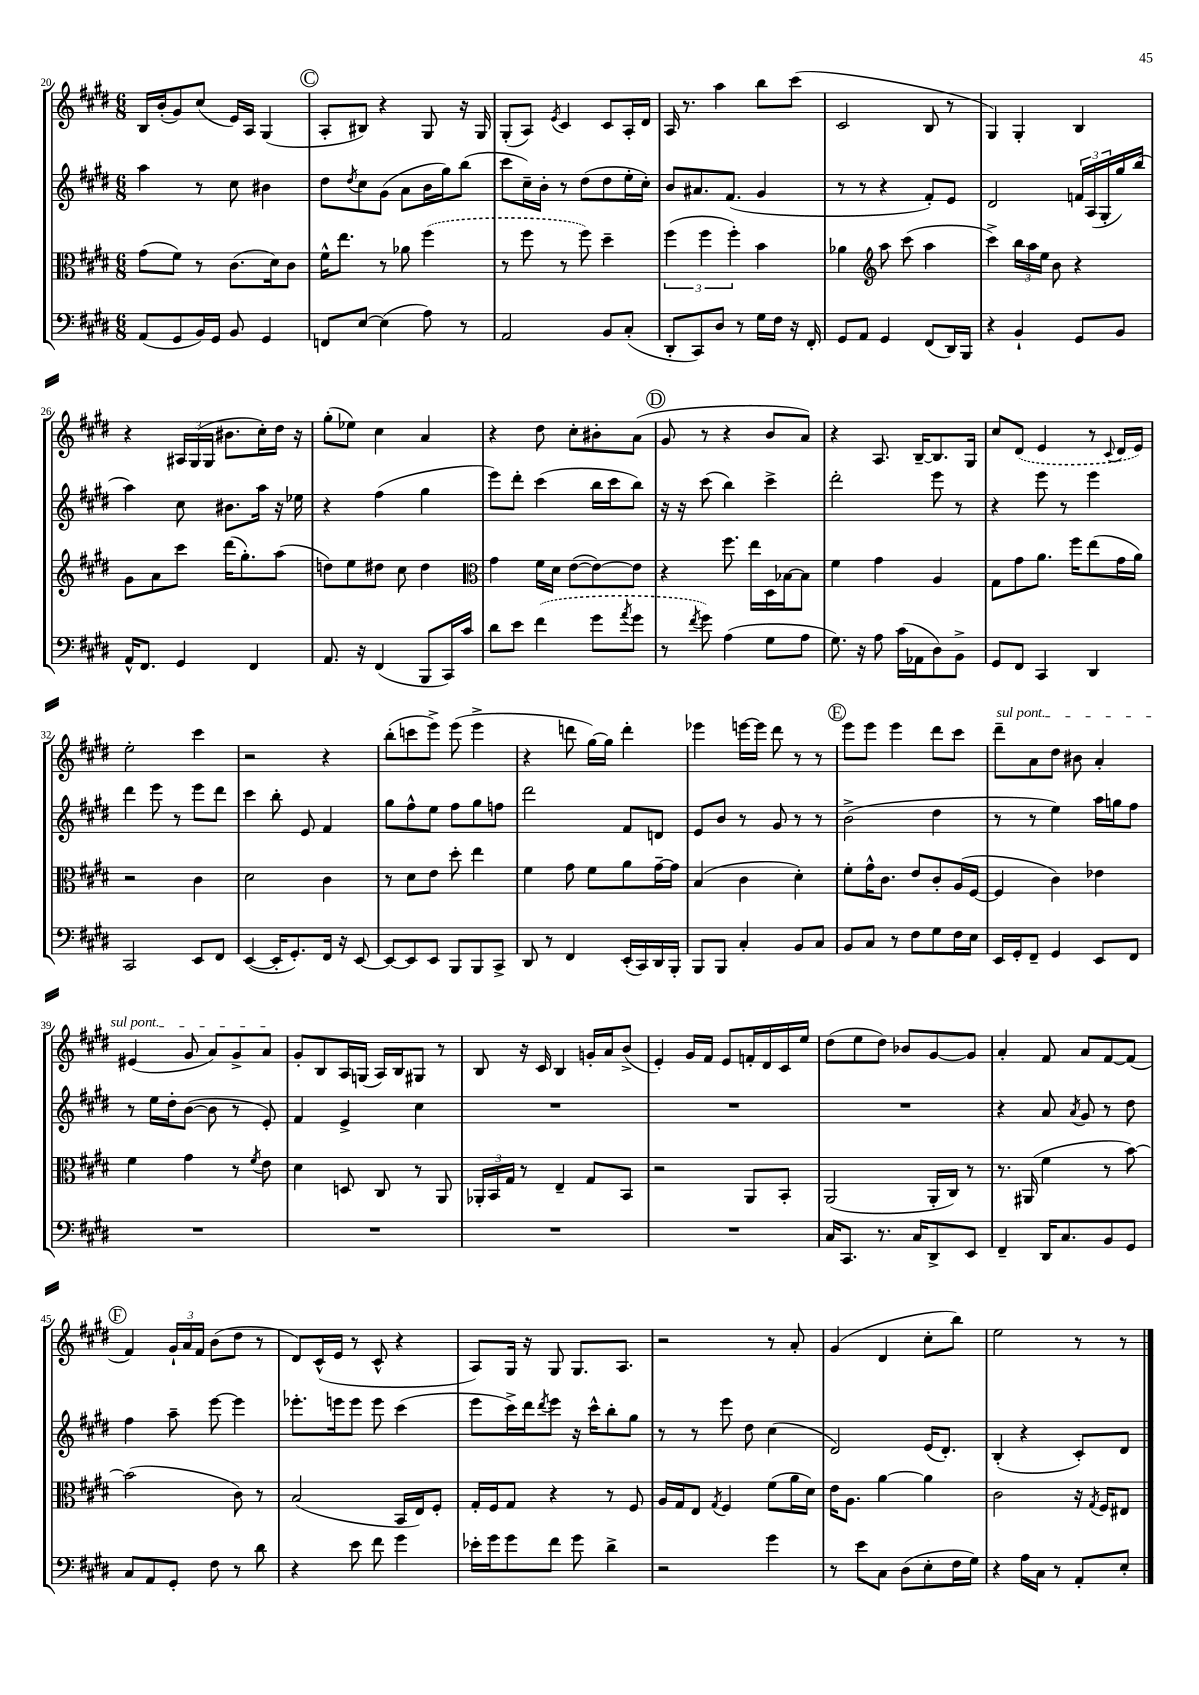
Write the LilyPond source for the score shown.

<<
\new StaffGroup <<
\new Staff = "s0" {
    \clef treble \key e \major \numericTimeSignature \time 6/8
    b16 b'16-.( gis'8) cis''8( e'16) a16 gis4( |
    \mark \markup { \circle "C" } a8-. bis8) r4 gis8 r16 gis16 |
    gis8-.( a8) \acciaccatura { e'8 } cis'4 cis'8 a16-. dis'16 |
    a16 r8. a''4 b''8 cis'''8( |
    cis'2 b8 r8 |
    gis4) gis4-. b4 |
    r4 \tuplet 3/2 { ais16 gis16( gis16 } bis'8. cis''16-.) dis''16 r16 |
    gis''8-.( ees''8) cis''4 a'4 |
    r4 dis''8 cis''8-. bis'8-. a'8( |
    \mark \markup { \circle "D" } gis'8 r8 r4 b'8 a'8) |
    r4 a8. b16~-- b8. gis16 |
    cis''8 \once \slurDashed dis'8( e'4 r8 \appoggiatura { cis'8 } dis'16 e'16) |
    e''2-. cis'''4 |
    r2 r4 |
    b''8-.( c'''8 e'''8->) e'''8( e'''4-> |
    r4 d'''8 gis''16~) gis''16 d'''4-. |
    ees'''4 e'''16~ e'''16 dis'''8 r8 r8 |
    \mark \markup { \circle "E" } e'''8 e'''8 e'''4 dis'''8 cis'''8 |
    \once \override TextSpanner.bound-details.left.text = \markup { \italic "sul pont." } dis'''8--\startTextSpan a'8 dis''8 bis'8 a'4-. |
    eis'4( gis'8 a'8) gis'8-> a'8\stopTextSpan |
    gis'8-. b8 a16 g16( a16) b16 gis8 r8 |
    b8 r16 cis'16 b4 g'16-. a'16 b'8->( |
    e'4-.) gis'16 fis'16 e'8 f'16-. dis'16 cis'16 e''16 |
    dis''8( e''8 dis''8) bes'8 gis'8~ gis'8 |
    a'4-. fis'8 a'8 fis'8~ fis'8( |
    \mark \markup { \circle "F" } fis'4) \tuplet 3/2 { gis'16-! a'16 fis'16 } b'8( dis''8 r8 |
    dis'8) cis'16-^( e'16 r8 cis'8-^ r4 |
    a8) gis16 r16 gis8 gis8. a8. |
    r2 r8 a'8-. |
    gis'4( dis'4 cis''8-. b''8) |
    e''2 r8 r8 \bar "|." |
}
\new Staff = "s1" {
    \clef treble \key e \major \numericTimeSignature \time 6/8
    a''4 r8 cis''8 bis'4 |
    \mark \markup { \circle "C" } dis''8 \acciaccatura { dis''8 } cis''8 gis'8( a'8 b'16 gis''16) b''8( |
    cis'''8 cis''16--) b'16-. r8 dis''8( dis''8 e''16-. cis''16-.) |
    b'8 ais'8. fis'8.( gis'4 |
    r8 r8 r4 fis'8-.) e'8 |
    dis'2 \tuplet 3/2 { f'16 a16( gis16-. } gis''16) b''16( |
    a''4) cis''8 bis'8. a''16 r16 ees''16 |
    r4 fis''4( gis''4 |
    e'''8) dis'''8-. cis'''4( b''16 cis'''16 b''8) |
    \mark \markup { \circle "D" } r16 r16 cis'''8( b''4) cis'''4-> |
    dis'''2-. e'''8 r8 |
    r4 e'''8 r8 e'''4 |
    dis'''4 e'''8 r8 e'''8 dis'''8 |
    cis'''4 b''8-. e'8 fis'4 |
    gis''8 fis''8-^ e''8 fis''8 gis''8 f''8 |
    dis'''2 fis'8 d'8 |
    e'8 b'8 r8 gis'8 r8 r8 |
    \mark \markup { \circle "E" } b'2->( dis''4 |
    r8 r8 e''4) a''16 g''16 fis''8 |
    r8 e''16 dis''16-. b'8~( b'8 r8 e'8-.) |
    fis'4 e'4-> cis''4 |
    R2. |
    R2. |
    R2. |
    r4 a'8 \acciaccatura { a'8 } gis'8 r8 dis''8 |
    \mark \markup { \circle "F" } fis''4 a''8-- e'''8~ e'''4 |
    ees'''8.-. e'''16 e'''8 e'''8 cis'''4( |
    e'''8 cis'''16->) dis'''16 \acciaccatura { dis'''8 } e'''8 r16 cis'''16-^ b''8-. gis''8 |
    r8 r8 e'''8 dis''8 cis''4( |
    dis'2) e'16( dis'8.-.) |
    b4-.( r4 cis'8-.) dis'8 \bar "|." |
}
\new Staff = "s2" {
    \clef alto \key e \major \numericTimeSignature \time 6/8
    gis'8( fis'8) r8 cis'8.( dis'16) cis'8 |
    \mark \markup { \circle "C" } fis'16-^ e''8. r8 aes'8 \once \slurDashed fis''4( |
    r8 fis''8 r8 fis''8) dis''4-- |
    \tuplet 3/2 { fis''4( fis''4 fis''4-.) } b'4 |
    aes'4 \clef treble a''8 cis'''8( a''4 |
    cis'''4->) \tuplet 3/2 { b''16 a''16 e''16 } b'8 r4 |
    gis'8 a'8 cis'''8 dis'''16( gis''8.-.) a''8( |
    d''8) e''8 dis''8 cis''8 dis''4 |
    \clef alto gis'4 fis'16 dis'16 e'8~( e'8~) e'8 |
    \mark \markup { \circle "D" } r4 fis''8. e''16 dis16 bes16~ bes8 |
    fis'4 gis'4 a4 |
    gis8 gis'8 a'8. fis''16 e''8( gis'16 a'16) |
    r2 cis'4 |
    dis'2 cis'4 |
    r8 dis'8 e'8 dis''8-. e''4 |
    fis'4 gis'8 fis'8 a'8 gis'16~-- gis'16 |
    b4( cis'4 dis'4-.) |
    \mark \markup { \circle "E" } fis'8-. gis'16-^ cis'8. e'8 cis'8-. a16( fis16~ |
    fis4 cis'4) ees'4 |
    fis'4 gis'4 r8 \acciaccatura { fis'8 } e'8 |
    dis'4 d8 cis8 r8 a,8 |
    \tuplet 3/2 { aes,16-. b,16 gis16 } r8 e4-- gis8 b,8 |
    r2 a,8 b,8-. |
    a,2( a,16-. cis16) r8 |
    r8. ais,16( fis'4 r8 b'8~) |
    \mark \markup { \circle "F" } b'2( cis'8) r8 |
    b2( b,16 e16) fis8-. |
    gis16-. fis16 gis8 r4 r8 fis8 |
    a16 gis16 e8 \acciaccatura { gis8 } fis4 fis'8( a'16 dis'16) |
    e'16 a8. a'4~ a'4 |
    cis'2 r16 \acciaccatura { gis8 } fis16 eis8 \bar "|." |
}
\new Staff = "s3" {
    \clef bass \key e \major \numericTimeSignature \time 6/8
    a,8( gis,8 b,16) gis,16 b,8 gis,4 |
    \mark \markup { \circle "C" } f,8 e8~ e4( a8) r8 |
    a,2 b,8 cis8-.( |
    dis,8-. cis,8) dis8 r8 gis16 fis16 r16 fis,16-. |
    gis,8 a,8 gis,4 fis,8( dis,16) b,,16 |
    r4 b,4-! gis,8 b,8 |
    a,16-^ fis,8. gis,4 fis,4 |
    a,8. r16 fis,4( b,,8 cis,16) cis'16 |
    dis'8 e'8 \once \slurDashed fis'4( gis'8 \acciaccatura { a'8 } gis'8 |
    \mark \markup { \circle "D" } r8 \acciaccatura { fis'8 } gis'8) a4( gis8 a8 |
    gis8.) r16 a8 cis'16( aes,16 dis8) b,8-> |
    gis,8 fis,8 cis,4 dis,4 |
    cis,2 e,8 fis,8 |
    e,4~( e,16-. gis,8.-.) fis,16 r16 e,8~ |
    e,8~ e,8 e,8 b,,8 b,,8 cis,8-> |
    dis,8 r8 fis,4 e,16-.( cis,16) dis,16 b,,16-. |
    b,,8 b,,8 cis4-. b,8 cis8 |
    \mark \markup { \circle "E" } b,8 cis8 r8 fis8 gis8 fis16 e16 |
    e,16 gis,16-. fis,8-- gis,4 e,8 fis,8 |
    R2. |
    R2. |
    R2. |
    R2. |
    cis16 cis,8. r8. cis16 dis,8-> e,8 |
    fis,4-- dis,16 cis8. b,8 gis,8 |
    \mark \markup { \circle "F" } cis8 a,8 gis,8-. fis8 r8 dis'8 |
    r4 e'8 fis'8 gis'4 |
    ees'16-. gis'16 gis'8 fis'8 gis'8 dis'4-> |
    r2 gis'4 |
    r8 e'8 cis8 dis8( e8-. fis16 gis16) |
    r4 a16 cis16 r8 a,8-. e8-. \bar "|." |
}
>>
>>
\layout { \context { \Score currentBarNumber = #20 } }
